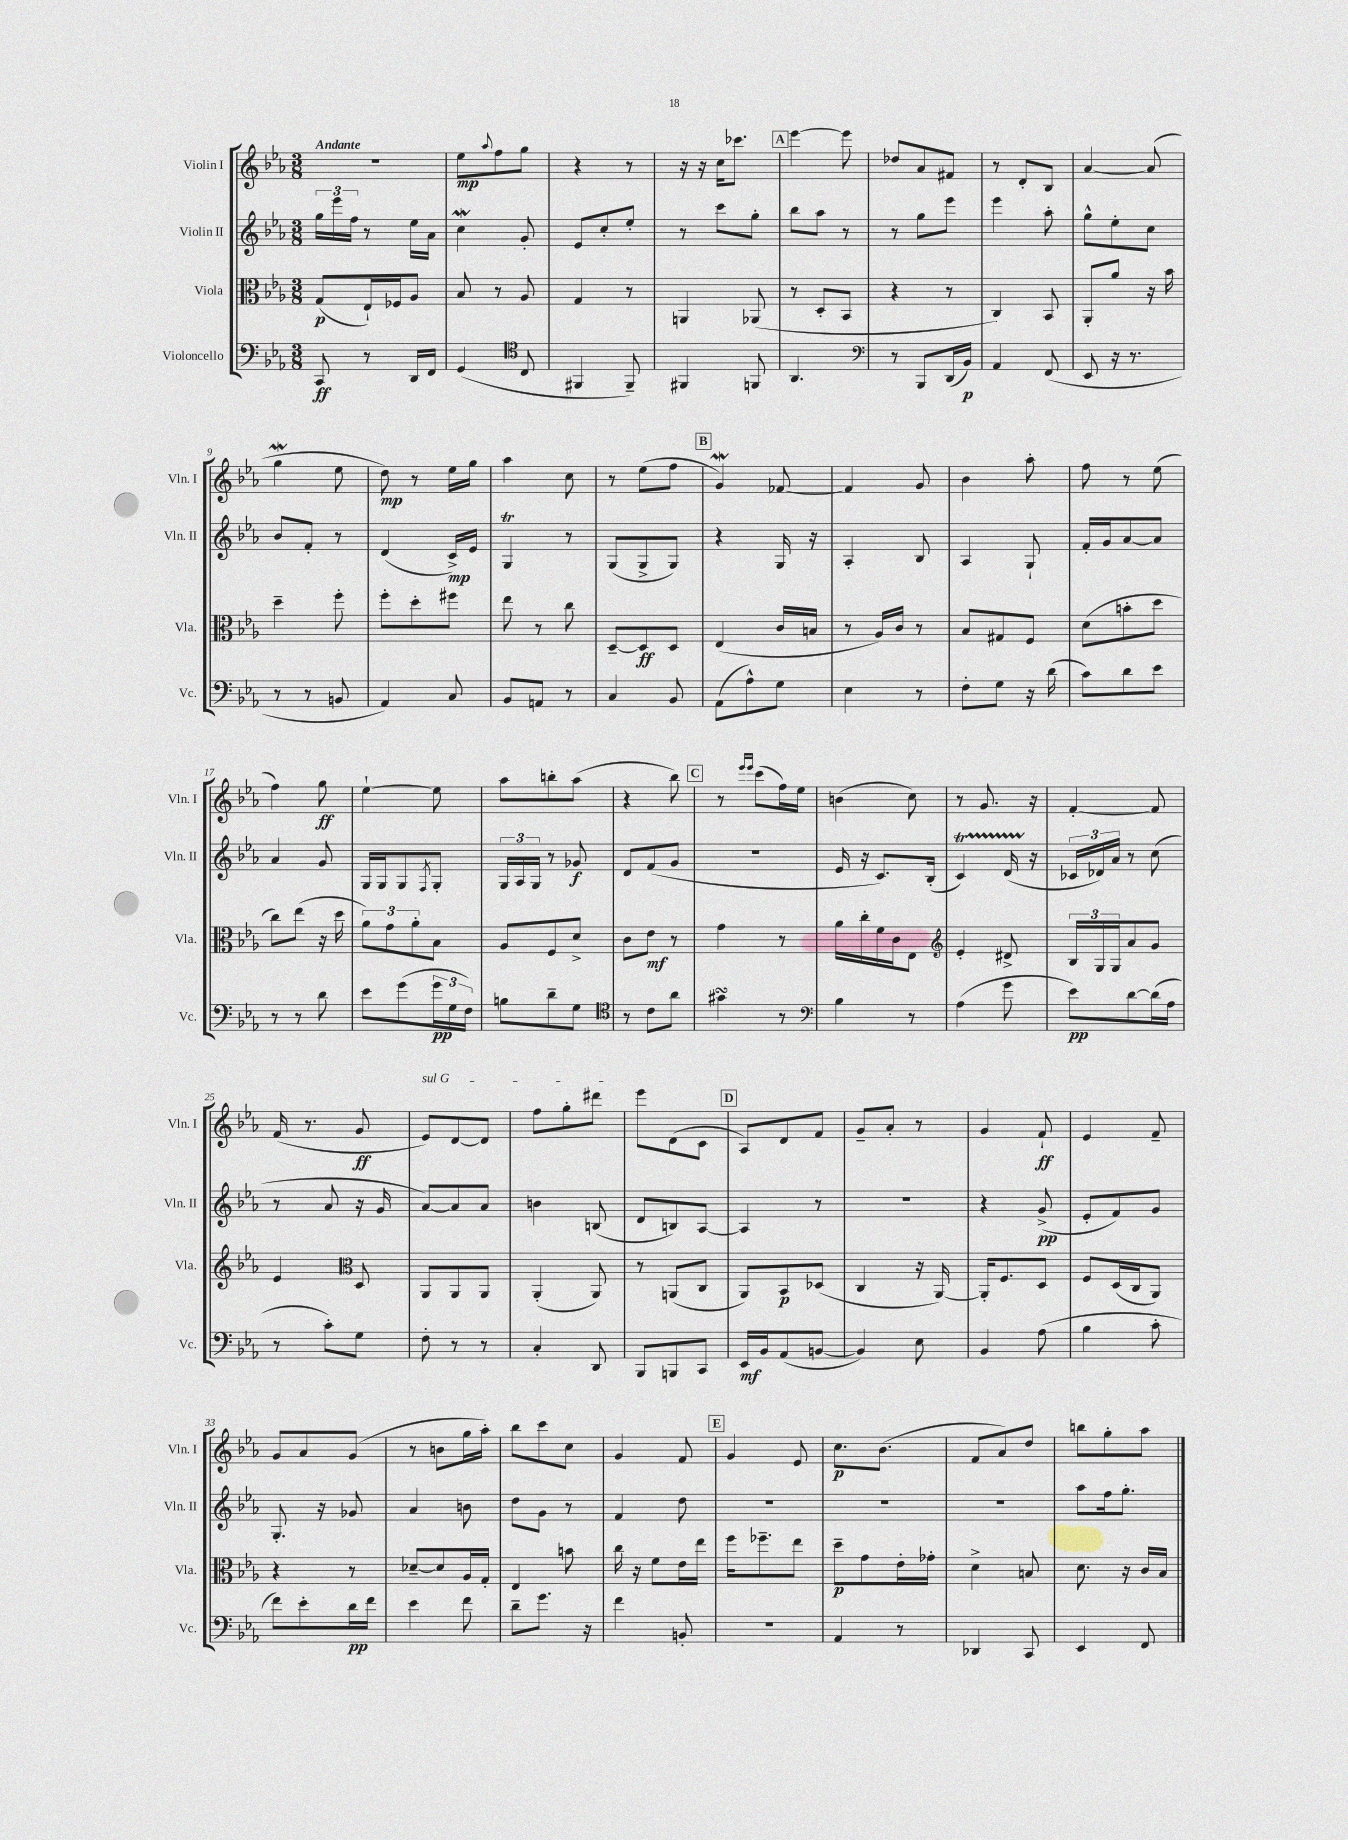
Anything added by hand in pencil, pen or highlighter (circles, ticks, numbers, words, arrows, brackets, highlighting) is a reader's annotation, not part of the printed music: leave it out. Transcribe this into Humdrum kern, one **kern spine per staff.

**kern	**kern	**kern	**kern
*staff4	*staff3	*staff2	*staff1
*clefF4	*clefC3	*clefG2	*clefG2
*k[b-e-a-]	*k[b-e-a-]	*k[b-e-a-]	*k[b-e-a-]
*M3/8	*M3/8	*M3/8	*M3/8
8CC/	(8G/L	24gg\LL	4.r
.	.	24eee-\	.
.	.	24ff\JJ	.
8r	16E-`/L)	8r	.
.	16F-/J	.	.
16DD/LL	8A-/J	16ee-\LL	.
16FF/JJ	.	16a-\JJ	.
=	=	=	=
(4GG/	8B-/	4cc\	8ee-\L
.	.	.	8qqaa-/
.	8r	.	8ff\
*clefC4	*	*	*
8C/	8A-/	8g'/	8gg\J
=	=	=	=
4FF#/	4G/	8e-/L	4r
.	.	8cc'/	.
8FF#~/)	8r	8ee-'/J	8r
=	=	=	=
4FF#/	4AA/	8r	16r
.	.	.	16r
.	.	8ccc\L	16cc\LK
.	.	.	8.ccc-\J
8FF/	(8AA-/	8gg'\J	.
=	=	=	=
4.AA-/	8r	8bb-\L	[4eee-\
.	8D'/L	8aa-\J	.
.	8BB-/J	8r	8eee-\]
=	=	=	=
*clefF4	*	*	*
8r	4r	8r	8dd-/L
8BBB-/L	.	8gg\L	8a-/
(16DD/L	8r	8eee-\J	8f#/J
16BB-/JJ)	.	.	.
=	=	=	=
4AA-/	4C/)	4eee-\	8r
.	.	.	8d'/L
(8FF/	8BB-/	8aa-'\	8B-/J
=	=	=	=
8EE-/	8AA-'/L	8gg^^\L	[4a-/
16r	8a-/J	8ee-'\	.
8.r	.	.	.
.	16r	8cc\J	(8a-/]
.	16b-\	.	.
=	=	=	=
8r	4dd~\	8b-/L	4gg\
8r	.	8f'/J	.
8BB/	8ff'\	8r	8ee-\
=	=	=	=
4AA-/)	8ff'\L	(4d/	8dd\)
.	8dd'\	.	8r
8C/	8ff#\J	16c^/LL)	16ee-\LL
.	.	16e-/JJ	16gg\JJ
=	=	=	=
8BB-/L	8ee-\	4G/	4aa-\
8AA/J	8r	.	.
8r	8cc\	8r	8cc\
=	=	=	=
4C/	[8D~/L	(8G/L	8r
.	8D/]	8G^/	(8ee-\L
8BB-/	8D/J	8G/J)	8ff\J
=	=	=	=
(8AA-\L	(4E-/	4r	4g/)
8A-^^\)	.	.	.
8G\J	16c/LL	16G/	[8f-/
.	16B/JJ	16r	.
=	=	=	=
4E-\	8r	4A-'/	4f-/]
.	16A-/LL)	.	.
.	16c/JJ	.	.
8r	8r	8B-/	8g/
=	=	=	=
8F'\L	8B-/L	4A-/	4b-\
8G\J	8G#/	.	.
16r	8F/J	8G`/	8aa-'\
(16d\	.	.	.
=	=	=	=
8c\L)	(8d\L	16f'/LL	8ff\
.	.	16g/J	.
8d\	8b'\	[8a-/	8r
8e-\J	8dd\J	8a-/]J	(8ee-\
=	=	=	=
8r	8cc\L)	4a-/	4ff\)
8r	(8ee-\J	.	.
8d\	16r	8g/	8gg\
.	16dd\	.	.
=	=	=	=
8e-\L	12a-\L)	16G/LL	[4ee-`\
.	.	16G/J	.
.	12g\	.	.
(8g\	.	8G/	.
.	12a-'\	.	.
.	.	8qF/	.
24g\L	8B-\J	8G'/J	8ee-\]
24G\	.	.	.
24F\JJ)	.	.	.
=	=	=	=
8B\L	8A-/L	24G/LL	8aa-\L
.	.	24A-/	.
.	.	24G/JJ	.
8d~\	8F/	8r	8bb'\
8G\J	8d^/J	8g-/	(8aa-\J
=	=	=	=
*clefC4	*	*	*
8r	8c\L	8d/L	4r
8c\L	8e-\J	(8f/	.
8a-\J	8r	8g/J	8bb-\)
=	=	=	=
4g#\	4g\	4.r	8r
.	.	.	16qqeee-/LL
.	.	.	16qqeee-/JJ
.	.	.	(8ccc\L
8r	8r	.	16ff\L)
.	.	.	16ee-\JJ
=	=	=	=
*clefF4	*	*	*
4B-\	16a-\LL	16e-/	(4b\
.	16cc'\	16r	.
.	16f\	8.c/L)	.
.	16c\J	.	.
8r	8E-\J	.	8cc\)
.	.	(16B-'/Jk	.
=	=	=	=
*	*clefG2	*	*
(4A-\	4e-'/	4c/)	8r
.	.	.	8.g/
8g\	8d#^/	(16d/	.
.	.	16r	16r
=	=	=	=
8e-\L)	24B-/LL	24c-/LL	[4f'/
.	24G/	24d-/)	.
.	24G/J	24a-/JJ	.
[8d\	8a-/	8r	.
(16d\]L	8g/J	(8cc\	8f/]
16A-\JJ	.	.	.
=	=	=	=
8r	4e-/	8r	(16f/
.	.	.	8.r
8c'\L)	.	8a-/	.
*	*clefC3	*	*
8G\J	8D/	16r	8g/
.	.	16g/	.
=	=	=	=
8F'\	8AA-/L	[8a-/L)	8e-/L)
8r	8AA-/	8a-/]	[8d/
8r	8AA-/J	8a-/J	8d/]J
=	=	=	=
4C'/	(4AA-'/	4b\	8ff\L
.	.	.	8gg'\
8DD/	8AA-/)	(8B/	8ddd#\J
=	=	=	=
8BBB-/L	8r	8d/L	8eee-\L
8BBB/	(8AA/L	8B/)	(8d\
8CC/J	8C/J	[8A-/J	8c\J
=	=	=	=
16EE-/LL	8AA-/L)	4A-/]	8A-/L)
16BB-/J	.	.	.
(8AA-/	8BB-/	.	8d/
[8BB/J	(8D-/J	8r	8f/J
=	=	=	=
4BB/])	4C/	4.r	8g~/L
.	.	.	8a-'/J
8E-\	16r	.	8r
.	[16AA-/)	.	.
=	=	=	=
4BB-/	16AA-'/]LK	4r	4g/
.	8.F/	.	.
(8A-\	8D/J	(8g^/	8f`/
=	=	=	=
4B-\	8F/L	8e-'/L	4e-/
.	(16D/L	8f/)	.
.	16C/J	.	.
8c'\	8AA-/J)	8g/J	8f~/
=	=	=	=
8f\L)	4r	8.G'/	8g/L
8e-'\	.	.	8a-/
.	.	16r	.
16d\L	8r	8g-/	(8g/J
16f\JJ	.	.	.
=	=	=	=
4e-\	[8d-~/L	4a-/	8r
.	8d-/]	.	8b\L
8f\	16A-/L	8b\	16gg\L
.	16G'/JJ	.	16aa-'\JJ)
=	=	=	=
8d~\L	4E-/	8dd\L	8bb-\L
8.g\J	.	8g\J	8ccc\
.	8b\	8r	8cc\J
16r	.	.	.
=	=	=	=
4f\	16cc\	4f/	4g/
.	16r	.	.
.	8f\L	.	.
8BB'/	16e-\L	8dd\	8f/
.	16ee-\JJ	.	.
=	=	=	=
4.r	16ff\LK	4.r	4g/
.	8.ff-~\	.	.
.	8ee-\J	.	8e-/
=	=	=	=
4AA-/	8dd~\L	4.r	8.cc\L
.	8g\	.	.
.	.	.	(8.b-\J
8r	16e-'\L	.	.
.	16g-'\JJ	.	.
=	=	=	=
4DD-/	4d^\	4.r	8f/L
.	.	.	8a-/)
8CC/	8B/	.	8dd/J
=	=	=	=
4EE-/	8.d\	8aa-\L	8bb\L
.	.	16ff\k	8gg'\
.	16r	8.gg'\J	.
8FF/	16c/LL	.	8aa-\J
.	16B-/JJ	.	.
==	==	==	==
*-	*-	*-	*-
